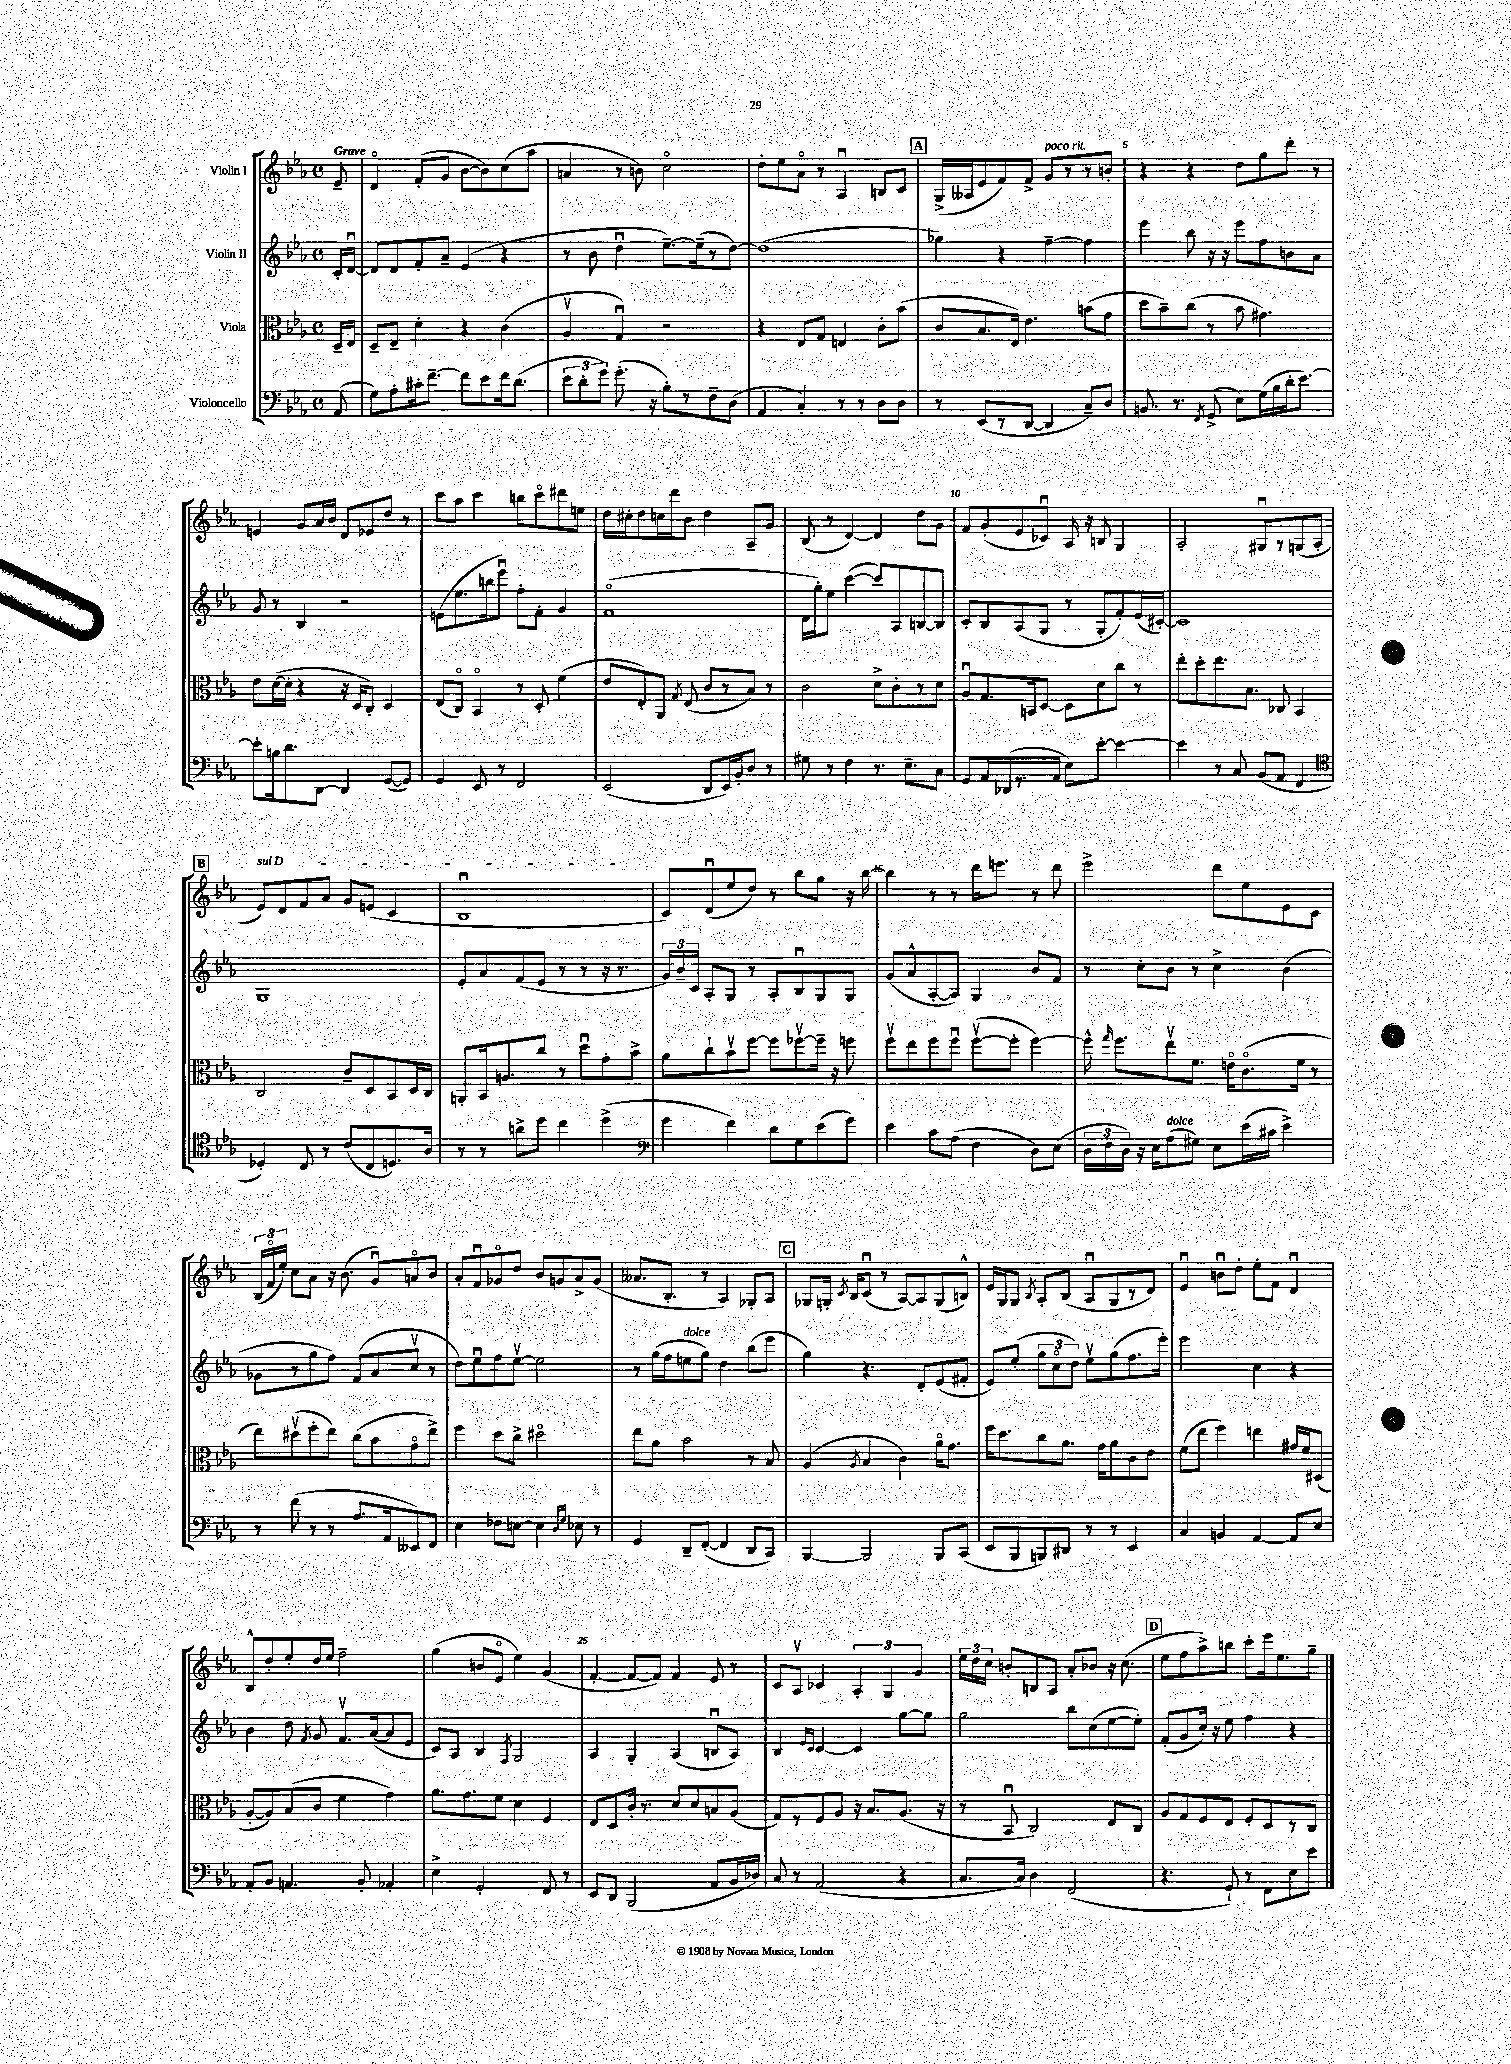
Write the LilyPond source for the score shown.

<<
\new StaffGroup <<
\new Staff = "s0" \with { instrumentName = "Violin I" } {
    \clef treble \key ees \major \defaultTimeSignature \time 4/4 \partial 8 \tempo "Grave"
    \autoBeamOff ees'8-- |
    d'4\flageolet f'8[-.( g'8] bes'8[~ bes'8) c''8( aes''8] |
    a'4 r8 b'8) c''2\flageolet |
    d''8[-. ees''8 aes'8]\flageolet r8 aes4\downbow b8[ c'8] |
    \mark \markup { \box "A" } g16[->( aeses16 ees'8 f'8) f'8]-> g'8[^\markup { \italic "poco rit." } r8 r8 b'8]-. |
    r4 r4 d''8[ g''8 d'''8]-. r8 |
    e'4 g'8[ aes'16 bes'16] d'8[ ees'8 d''8] r8 |
    c'''8[ aes''8] c'''4 b''8[ c'''8\flageolet dis'''8 e''8] |
    d''16[ cis''16-. d''8 c''16 d'''16 bes'8] d''4 aes8[-- g'8] |
    bes8( r8 d'4~) d'4 d''8[ g'8] |
    f'8[ g'8-.( ees'8 ces'8]\downbow) aes16 r16 b8 g4 |
    aes2-. gis8[\downbow r8 g8( aes8]-. |
    \mark \markup { \box "B" } \once \override TextSpanner.bound-details.left.text = \markup { \italic "sul D" } ees'8[\startTextSpan) d'8 f'8 aes'8] g'8[ e'8]( c'4 |
    bes1\downbow\stopTextSpan |
    c'8[) d'8\downbow( ees''8 d''8]) r8 bes''8[ g''8] r16 bes''16~ |
    bes''4 r8 r8 d'''16[ e'''8.] r8 d'''8 |
    ees'''2-> d'''8[ ees''8 ees'8 c'8] |
    \tuplet 3/2 { bes16[( f'16\flageolet ees''16]-.) } c''8[ aes'8] r16 bes'8.( g'8[\downbow) a'8\flageolet bes'8] |
    aes'8[-. f'8\downbow ges'8\flageolet d''8] bes'8[ g'8 aes'8-> g'8]( |
    aeses'8.[ bes8.]-. r8 aes4) ges8[-. aes8] |
    \mark \markup { \box "C" } ges8[ g16]-. \acciaccatura { c'8 } bes16[ c'8]\downbow( r8 aes8[~) aes8 g8( b8]-^) |
    ees'16[ g16 g8] \acciaccatura { bes8 } aes8[-. bes8]( aes8[\downbow g8 r8 d'8]) |
    ees'4\downbow b'8[\downbow d''8]-. ees''8[-. f'8] d'4\downbow |
    bes8[-^ d''8-. ees''8-. d''16 ees''16] f''2-- |
    g''4( b'8[ ees'8]\flageolet ees''4) g'4( |
    f'4~-. f'8[~ f'8]) f'4 ees'8 r8 |
    c'8[ aes8]\upbow ces'4 \tuplet 3/2 { aes4-. g4 g'4 } |
    \tuplet 3/2 { ees''16[ d''16 c''16] } b'8[-. b8 aes8] aes'8[-. bes'8] r16 c''8.( |
    \mark \markup { \box "D" } ees''8[ f''8 aes''8->) b''8] c'''8[-. ees'''16 ees''8. g''8]-- \bar "|." |
}
\new Staff = "s1" \with { instrumentName = "Violin II" } {
    \clef treble \key ees \major \defaultTimeSignature \time 4/4 \partial 8
    \autoBeamOff c'16[-. d'16]~\downbow |
    d'8[ d'8 f'8-. aes'8]-- ees'4( r4 |
    r8 bes'8 d''4\downbow ees''8.[~--) ees''16--( r8 d''8]~) |
    d''1( |
    \mark \markup { \box "A" } ges''4) r4 f''4~-- f''4 |
    ees'''4 bes''8 r16 r16 ees'''8[ f''8 b'8 aes'8] |
    g'8 r8 bes4 r2 |
    e'8[( ees''8. b''16 ees'''8]\downbow) f''8[-. f'8]-. g'4 |
    f'1\flageolet( |
    d'16[ g''16-.) ees''8] c'''4~( c'''8[) aes8 b8~ b8] |
    c'8[-. bes8 aes8( g8] r8 g8[-. f'8-.) ees'16( cis'16]~-.) |
    cis'1 |
    \mark \markup { \box "B" } g1 |
    ees'8[-. aes'8 f'8( ees'8] r8 r8 r16 r8. |
    \tuplet 3/2 { g'16[) bes'16-- c'16] } aes8[-. g8] r8 aes8[-. bes8\downbow g8 g8] |
    g'8[( aes'8-^ aes8~-. aes8]) g4 bes'8[ f'8] |
    r8 c''8[-. bes'8] r8 c''4-> bes'4( |
    ges'8[ r8 g''8 f''8]) f'8[( aes'8 c''8]\upbow r8 |
    d''8[) ees''8\downbow f''8 ees''8]~\upbow ees''2 |
    r8 g''16[( f''16 e''8^\markup { \italic "dolce" } g''8]) d''4 bes''8[( ees'''8] |
    \mark \markup { \box "C" } g''4) r4. d'8[-. ees'8( fis'8]-. |
    ees'8[) ees''8]-.( \tuplet 3/2 { g''8[ c''8\flageolet d''8]) } ees''8[\upbow g''8( f''8. ees'''16]-.) |
    ees'''2 c''4 r4 |
    bes'4 d''8 \acciaccatura { f'8 } g'8 f'8.[\upbow aes'16~( aes'8 ees'8] |
    c'8[) aes8] bes4 \acciaccatura { f8 } g2 |
    aes4 g4-. aes4( b8[\downbow aes8]) |
    bes4 \grace { ees'16[ c'16] } c'4~ c'4 g''8[~ g''8] |
    g''2 bes''8[ c''8( ees''8~ ees''8]-.) |
    \mark \markup { \box "D" } f'8[-.( g'8 c''16]-.) r16 ees''8 f''4 r4 \bar "|." |
}
\new Staff = "s2" \with { instrumentName = "Viola" } {
    \clef alto \key ees \major \defaultTimeSignature \time 4/4 \partial 8
    \autoBeamOff d16[-- ees16] |
    d8[-- ees8]-- d'4-. r4 c'4( |
    aes4\upbow g4\downbow) r2 |
    r4 ees8[ g8] e4 c'8[-. bes'8]( |
    \mark \markup { \box "A" } c'8[ bes8. ees16]) ees'4. b'8[( g'8] |
    d''8[ bes'8--) c''8]( r8 bes'8 gis'4.) |
    ees'8[ d'16~( d'16]-. r4 r16 d16[ c8]-.) d4 |
    ees8[( c8]\flageolet) bes,4\flageolet r8 d8-. f'4( |
    ees'8[ ees8-.) aes,8] \acciaccatura { g8 } ees8( c'8[ r8 bes8]) r8 |
    c'2 d'8[-> c'8-. r8 d'8] |
    aes8[\downbow g8. b,16 d8]~ d8[ d'8 c''8] r8 |
    ees''8[-. d''8-. ees''8. bes8.] ces8 bes,4 |
    \mark \markup { \box "B" } c2 c'8[-- d8 bes,8 d16 c16] |
    a,8[-. bes,16 a8. c''8] r8 d''8[\downbow g'8-. bes'8]-> |
    aes'8[ c''8-! bes'8\upbow f''8]~ f''8[ fes''8~\upbow fes''16]-- r16 f''8 |
    f''8[\upbow ees''8 f''8 f''8]\downbow f''8[~\upbow( f''8]-. f''4~) |
    f''16-^ \grace { g''16 } f''8.[ ees''8\upbow f'8.] e'16[\flageolet c'8.\flageolet( f'16] r8 |
    ees''8[) dis''8\upbow( f''8-. ees''8]) c''8[( bes'8 g'8\flageolet ees''8]->) |
    f''4 d''8[ c''8]-> dis''2\flageolet |
    ees''8[ aes'8] bes'2 r8 bes8 |
    \mark \markup { \box "C" } aes4( \acciaccatura { aes8 } bes4 c'4) aes'16[\flageolet g'8.] |
    f''16[ d''8. c''8 aes'8.] g'16[ aes'8 c'8 ees'8] |
    f'8[( ees''8] f''4) e''4 gis'16[ f'16 dis8]( |
    aes8[~-. aes8) bes8( c'8] f'4 g'4) |
    aes'8.[ g'8. f'8] d'4 f4 |
    ees8[ d8 c'16]-. r8. d'8[ d'8 b8 aes8]( |
    g8[) r8 f8 aes8] r16 bes8.[ aes8.]( r16 |
    r8 bes,8\downbow c2) ees8[ c8] |
    \mark \markup { \box "D" } aes8[ g8 f8 ees8] f8[-. d8 r8 c8] \bar "|." |
}
\new Staff = "s3" \with { instrumentName = "Violoncello" } {
    \clef bass \key ees \major \defaultTimeSignature \time 4/4 \partial 8
    \autoBeamOff aes,8( |
    g8[) aes8-. cis'16-. f'8.]~-- f'8[ ees'8 f'16 d'8.]( |
    \tuplet 3/2 { ees'8[ d'8-. g'8]) } g'8.-.( r16 bes8[-.) r8 f8-- d8]( |
    aes,4 c4-.) r8 r8 d8[ d8] |
    \mark \markup { \box "A" } r8 ees,8[( r8 d,8]~ d,4 c8[--) d8] |
    b,8. r8. \acciaccatura { f,8 } g,8->( ees8[) g16( bes16 d'16-. ees'8.]~) |
    ees'8[-. b16 d'8. d,8]~ d,4 g,8[~( g,8]) |
    g,4 ees,8 r8 f,2 |
    ees,2( d,8[ ees,16) bes,16-. d8] r8 |
    gis8 r8 f4 r8. ees8.[-- c8] |
    g,8[ aes,16 des,16( r8. aes,16] ees8[) ees'8]~-. ees'4~ |
    ees'4 r8 c8 bes,8[( aes,8] f,4 |
    \mark \markup { \box "B" } \clef tenor des4-.) c8 r8 c'8[( c8 d8.) aes16] |
    r8 r8 a'8[-> d''8] c''4 d''4->( |
    \clef bass g'4 f'4) d'8[ g8 ees'8( g'8]) |
    ees'4 c'8[ aes8]( f4 d8[) ees8]( |
    \tuplet 3/2 { d16[ f16 d16]) } r16 ees16[ aes8^\markup { \italic "dolce" }( gis8]) ees8[ ees'16( cis'16] ees'4->) |
    r8 f'8( r8 r8 aes8.[ aes,16 eeses,8) f,8] |
    ees4 fes8[ e8]~ e4 \grace { d16[ g16] } ees8 r8 |
    g,4 d,8[-- f,8]~-.( f,4 d,8[ c,8]) |
    \mark \markup { \box "C" } bes,,4~ bes,,2 bes,,8[ c,8]( |
    ees,8[ bes,,8 b,,8) dis,8] r8 r8 ees,4 |
    c4 b,4 aes,4~ aes,8[ ees8] |
    aes,8[-. bes,8] a,4. bes,8-. aes,4-. |
    ees4-> g,2-. f,8 r8 |
    ees,8[ d,8] bes,,2( aes,8[ bes,16 des16]) |
    c8 r8 aes,2( r4 |
    c8.[ c16]) d4 f,2( |
    \mark \markup { \box "D" } r4. g,8-!) r8 f,8[ ees8 ees'8] \bar "|." |
}
>>
>>
\layout { \context { \Score \override BarNumber.break-visibility = ##(#f #t #t) barNumberVisibility = #(every-nth-bar-number-visible 5) } }
